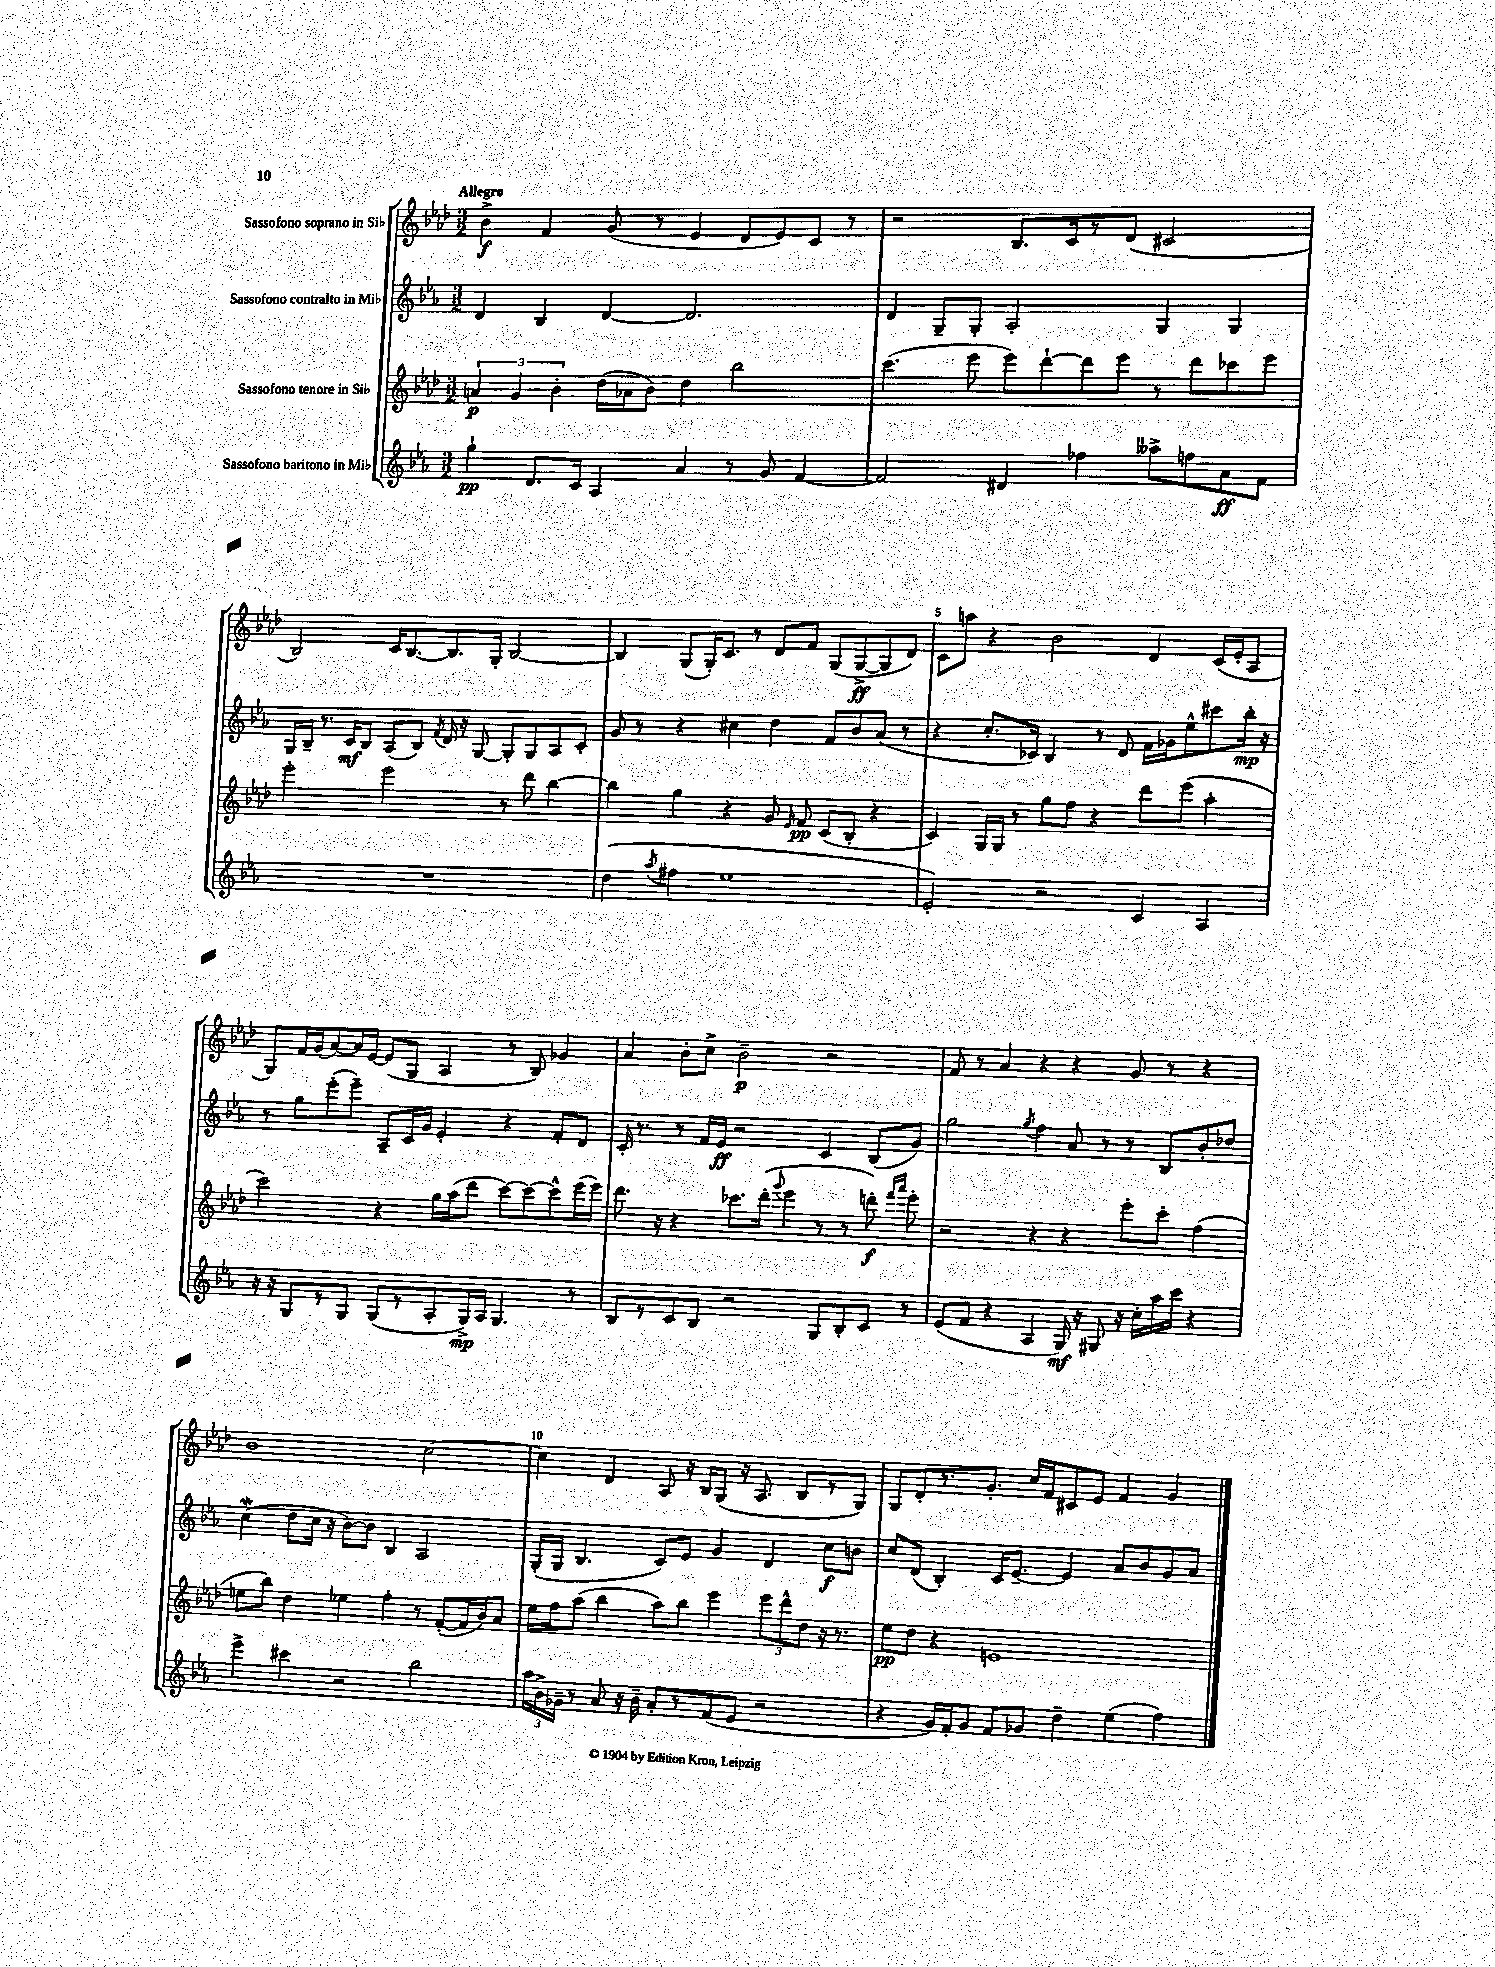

**kern	**dynam	**kern	**dynam	**kern	**dynam	**kern	**dynam
*part4	*part4	*part3	*part3	*part2	*part2	*part1	*part1
*staff4	*staff4	*staff3	*staff3	*staff2	*staff2	*staff1	*staff1
*I"Sassofono baritono in Mi♭	*	*I"Sassofono tenore in Si♭	*	*I"Sassofono contralto in Mi♭	*	*I"Sassofono soprano in Si♭	*
*clefG2	*	*clefG2	*	*clefG2	*	*clefG2	*
*k[b-e-a-]	*	*k[b-e-a-d-]	*	*k[b-e-a-]	*	*k[b-e-a-d-]	*
*M3/2	*	*M3/2	*	*M3/2	*	*M3/2	*
=1	=1	=1	=1	=1	=1	=1	=1
!	!	!	!	!	!	!LO:TX:a:B:t=Allegro	!
4gg`\	pp	6an/	p	4d/	.	4b-^\	f
.	.	6g/	.	.	.	.	.
8.d/L	.	.	.	4B-/	.	4f/	.
.	.	6b-'\	.	.	.	.	.
16c/Jk	.	.	.	.	.	.	.
4A-/	.	(16dd-\LL	.	[4d/	.	(8g/	.
.	.	16a-X\J	.	.	.	.	.
.	.	8b-\J)	.	.	.	8r	.
4a-/	.	4dd-\	.	2.d/]	.	4e-/	.
8r	.	2bb-\	.	.	.	8d-/L	.
8g/	.	.	.	.	.	8e-/)	.
[4f/	.	.	.	.	.	8c/J	.
.	.	.	.	.	.	8r	.
=2	=2	=2	=2	=2	=2	=2	=2
2f/]	.	(4.ccc\	.	4d/	.	2r	.
.	.	.	.	8G~/L	.	.	.
.	.	8eee-\	.	8G'/J	.	.	.
4d#X/	.	8eee-\L)	.	2A-'/	.	8.B-/L	.
.	.	[8ddd-`\	.	.	.	.	.
.	.	.	.	.	.	16c/k	.
4ff-X\	.	8ddd-\]	.	.	.	8r	.
.	.	8eee-\J	.	.	.	(8d-/J	.
8aa--X^\L	.	8r	.	4G/	.	2c#X/	.
8ffn\	.	8ddd-\L	.	.	.	.	.
8a-\	ff	8ccc-X\	.	4G/	.	.	.
8f\J	.	8eee-\J	.	.	.	.	.
!!LO:LB:g=z
=3	=3	=3	=3	=3	=3	=3	=3
1.r	.	2eee-'\	.	16G/LL	.	2B-/)	.
.	.	.	.	16B-~/JJ	.	.	.
.	.	.	.	8.r	.	.	.
.	.	.	.	16c/KL	mf	.	.
.	.	.	.	8B-/J	.	.	.
.	.	2eee-\	.	(8A-/L	.	16c/KL	.
.	.	.	.	.	.	[8.B-/	.
.	.	.	.	8B-/J)	.	.	.
.	.	.	.	8qf/	.	.	.
.	.	.	.	16d/	.	8.B-/]	.
.	.	.	.	16r	.	.	.
.	.	.	.	[8G/	.	.	.
.	.	.	.	.	.	16G'/Jk	.
.	.	8r	.	8G'/L]	.	[2B-/	.
.	.	8ddd-\	.	8G/	.	.	.
.	.	[4bb-\	.	8A-/	.	.	.
.	.	.	.	8c'/J	.	.	.
=4	=4	=4	=4	=4	=4	=4	=4
(4dd\	.	4bb-\]	.	8g/	.	4B-/]	.
.	.	.	.	8r	.	.	.
8qaa-/	.	.	.	.	.	.	.
4ff#X\	.	4gg\	.	4r	.	(8G/L	.
.	.	.	.	.	.	16G'/K)	.
.	.	.	.	.	.	8.c/J	.
1ee-	.	4r	.	4cc#X\	.	.	.
.	.	.	.	.	.	8r	.
.	.	8g/	.	4dd\	.	8d-/L	.
.	.	16qqe-/	.	.	.	.	.
.	.	8f/	pp	.	.	8f/J	.
.	.	(8c/L	.	8f/L	.	(8G/L	.
.	.	8B-'/J	.	8b-/	.	[8G^/	ff
.	.	4r	.	(8a-/J	.	8G/]	.
.	.	.	.	8r	.	8d-/J)	.
=5	=5	=5	=5	=5	=5	=5	=5
2e-'/)	.	4c/)	.	4r	.	8c\L	.
.	.	.	.	.	.	8aan\J	.
.	.	16G/LL	.	8.cc'/L	.	4r	.
.	.	16G/JJ	.	.	.	.	.
.	.	8r	.	.	.	.	.
.	.	.	.	16c-X/Jk)	.	.	.
2r	.	8gg\L	.	4B-/	.	2b-\	.
.	.	8ff\J	.	.	.	.	.
.	.	4r	.	8r	.	.	.
.	.	.	.	8d/	.	.	.
4c/	.	8ddd-\L	.	16f\LL	.	4d-/	.
.	.	.	.	16g-X\J	.	.	.
.	.	(8eee-\J	.	8ee-^^\	.	.	.
4A-/	.	4aa-'\	.	8ccc#X\	.	(16c/LL	.
.	.	.	.	.	.	16e-'/J	.
.	.	.	.	16bb-'\Jk	mp	8A-/J	.
.	.	.	.	16r	.	.	.
!!LO:LB:g=z
=6	=6	=6	=6	=6	=6	=6	=6
16r	.	2ccc\)	.	8r	.	8G/L)	.
16r	.	.	.	.	.	.	.
8G/L	.	.	.	8gg\L	.	16f/L	.
.	.	.	.	.	.	(16g/J	.
8r	.	.	.	(8eee-'\	.	[8a-/)	.
8G/J	.	.	.	8eee-~\J)	.	16a-/L]	.
.	.	.	.	.	.	[16e-/JJ	.
(8G/L	.	4r	.	8A-~/L	.	(8e-/L]	.
8r	.	.	.	16c/L	.	8G/J	.
.	.	.	.	16g/JJ	.	.	.
8A-'/	.	16gg\LL	.	4e-'/	.	4A-/	.
.	.	(16aa-\J	.	.	.	.	.
16G^/L)	mp	8ddd-\J	.	.	.	.	.
16A-/JJ	.	.	.	.	.	.	.
4.G/	.	[8ccc\L)	.	4r	.	8r	.
.	.	8ccc\_	.	.	.	8B-/)	.
.	.	8ccc^^\]	.	8f'/L	.	4g-X/	.
8r	.	(16eee-\L	.	8d/J	.	.	.
.	.	16eee-\JJ)	.	.	.	.	.
=7	=7	=7	=7	=7	=7	=7	=7
8B-/L	.	8.ddd-\	.	16c'/	.	4a-/	.
.	.	.	.	8.r	.	.	.
8r	.	.	.	.	.	.	.
.	.	16r	.	.	.	.	.
8c/	.	4r	.	8r	.	8b-'\L	.
8B-/J	.	.	.	16f/LL	.	8cc^\J	.
.	.	.	.	16e-/JJ	ff	.	.
2r	.	8.ccc-X\L	.	2r	.	2b-~\	p
.	.	(16ddd-'\Jk	.	.	.	.	.
.	.	8qqggg/	.	.	.	.	.
.	.	4eee-\	.	.	.	.	.
8G/L	.	8r	.	4c/	.	2r	.
8B-'/	.	8r	.	.	.	.	.
8c/J	.	8dddn'\)	f	(8B-/L	.	.	.
.	.	16qqfff/LL	.	.	.	.	.
.	.	16qqaaa-/JJ	.	.	.	.	.
8r	.	8eee-'\	.	8g/J)	.	.	.
=8	=8	=8	=8	=8	=8	=8	=8
(8e-/L	.	2r	.	2gg\	.	8f/	.
8f/J	.	.	.	.	.	8r	.
4r	.	.	.	.	.	4a-/	.
.	.	.	.	8qgg/	.	.	.
4A-/	.	4r	.	4ff\	.	4r	.
16G/)	mf	4r	.	8a-/	.	4r	.
16r	.	.	.	.	.	.	.
8G#X/	.	.	.	8r	.	.	.
16r	.	8eee-'\L	.	8r	.	8g/	.
16cc'\LL	.	.	.	.	.	.	.
16aa-\	.	8ccc'\J	.	8B-/L	.	8r	.
16ccc\JJ	.	.	.	.	.	.	.
4r	.	(4ff\	.	8b-'/	.	4r	.
.	.	.	.	8dd-X/J	.	.	.
!!LO:LB:g=z
=9	=9	=9	=9	=9	=9	=9	=9
4eee-^\	.	8een\L	.	(4ccW\	.	1b-	.
.	.	8bb-\J)	.	.	.	.	.
4ccc#X\	.	4dd-\	.	8dd\L	.	.	.
.	.	.	.	16cc\Jk	.	.	.
.	.	.	.	16r	.	.	.
2r	.	4ee-X\	.	[8b-\L)	.	.	.
.	.	.	.	8b-\J]	.	.	.
.	.	4ff'\	.	4B-/	.	.	.
2bb-\	.	8r	.	2A-/	.	[2cc\	.
.	.	([8f'/L	.	.	.	.	.
.	.	16f/L]	.	.	.	.	.
.	.	16b-/J)	.	.	.	.	.
.	.	8a-/J	.	.	.	.	.
=10	=10	=10	=10	=10	=10	=10	=10
24aa-\LL	.	16ee-\LL	.	(16G'/LL	.	4cc\]	.
24b-^\	.	.	.	.	.	.	.
.	.	16ff\J	.	16G/JJ	.	.	.
24g-X~\JJ	.	.	.	.	.	.	.
8r	.	(8aa-\J	.	4.B-/	.	.	.
8a-/	.	4bb-\	.	.	.	4d-/	.
16r	.	.	.	.	.	.	.
16b-~\	.	.	.	.	.	.	.
8a-'/L	.	8aa-\L)	.	8c/L)	.	8A-/	.
8r	.	8bb-\J	.	8e-/J	.	16r	.
.	.	.	.	.	.	16B-/KL	.
(8f/	.	4eee-\	.	4g/	.	(8G/J	.
8e-/J	.	.	.	.	.	16r	.
.	.	.	.	.	.	8.A-/	.
2r	.	12eee-\L	.	4d/	.	.	.
.	.	12ddd-^^\	.	.	.	.	.
.	.	.	.	.	.	8B-/L	.
.	.	12dd-\J	.	.	.	.	.
.	.	16r	.	8cc\L	f	8r	.
.	.	8.r	.	.	.	.	.
.	.	.	.	8bn\J	.	8G/J)	.
=11	=11	=11	=11	=11	=11	=11	=11
4r	.	8ee-\L	pp	8cc/L	.	8G/L	.
.	.	8dd-\J	.	(8d/J	.	8d-'/	.
16g/LL)	.	4r	.	4B-'/)	.	8.r	.
16f'/J	.	.	.	.	.	.	.
8g/J	.	.	.	.	.	.	.
.	.	.	.	.	.	8.g'/J	.
8f/L	.	1en	.	16c/KL	.	.	.
.	.	.	.	[8.e-~/J	.	.	.
8g-X/J	.	.	.	.	.	16cc/LL	.
.	.	.	.	.	.	16f/J	.
4dd~\	.	.	.	4e-/]	.	8c#X/	.
.	.	.	.	.	.	8e-/J	.
(4ee-\	.	.	.	8a-/L	.	4f/	.
.	.	.	.	8b-/	.	.	.
4ff\)	.	.	.	8g/	.	4g/	.
.	.	.	.	8a-/J	.	.	.
==	==	==	==	==	==	==	==
*-	*-	*-	*-	*-	*-	*-	*-
